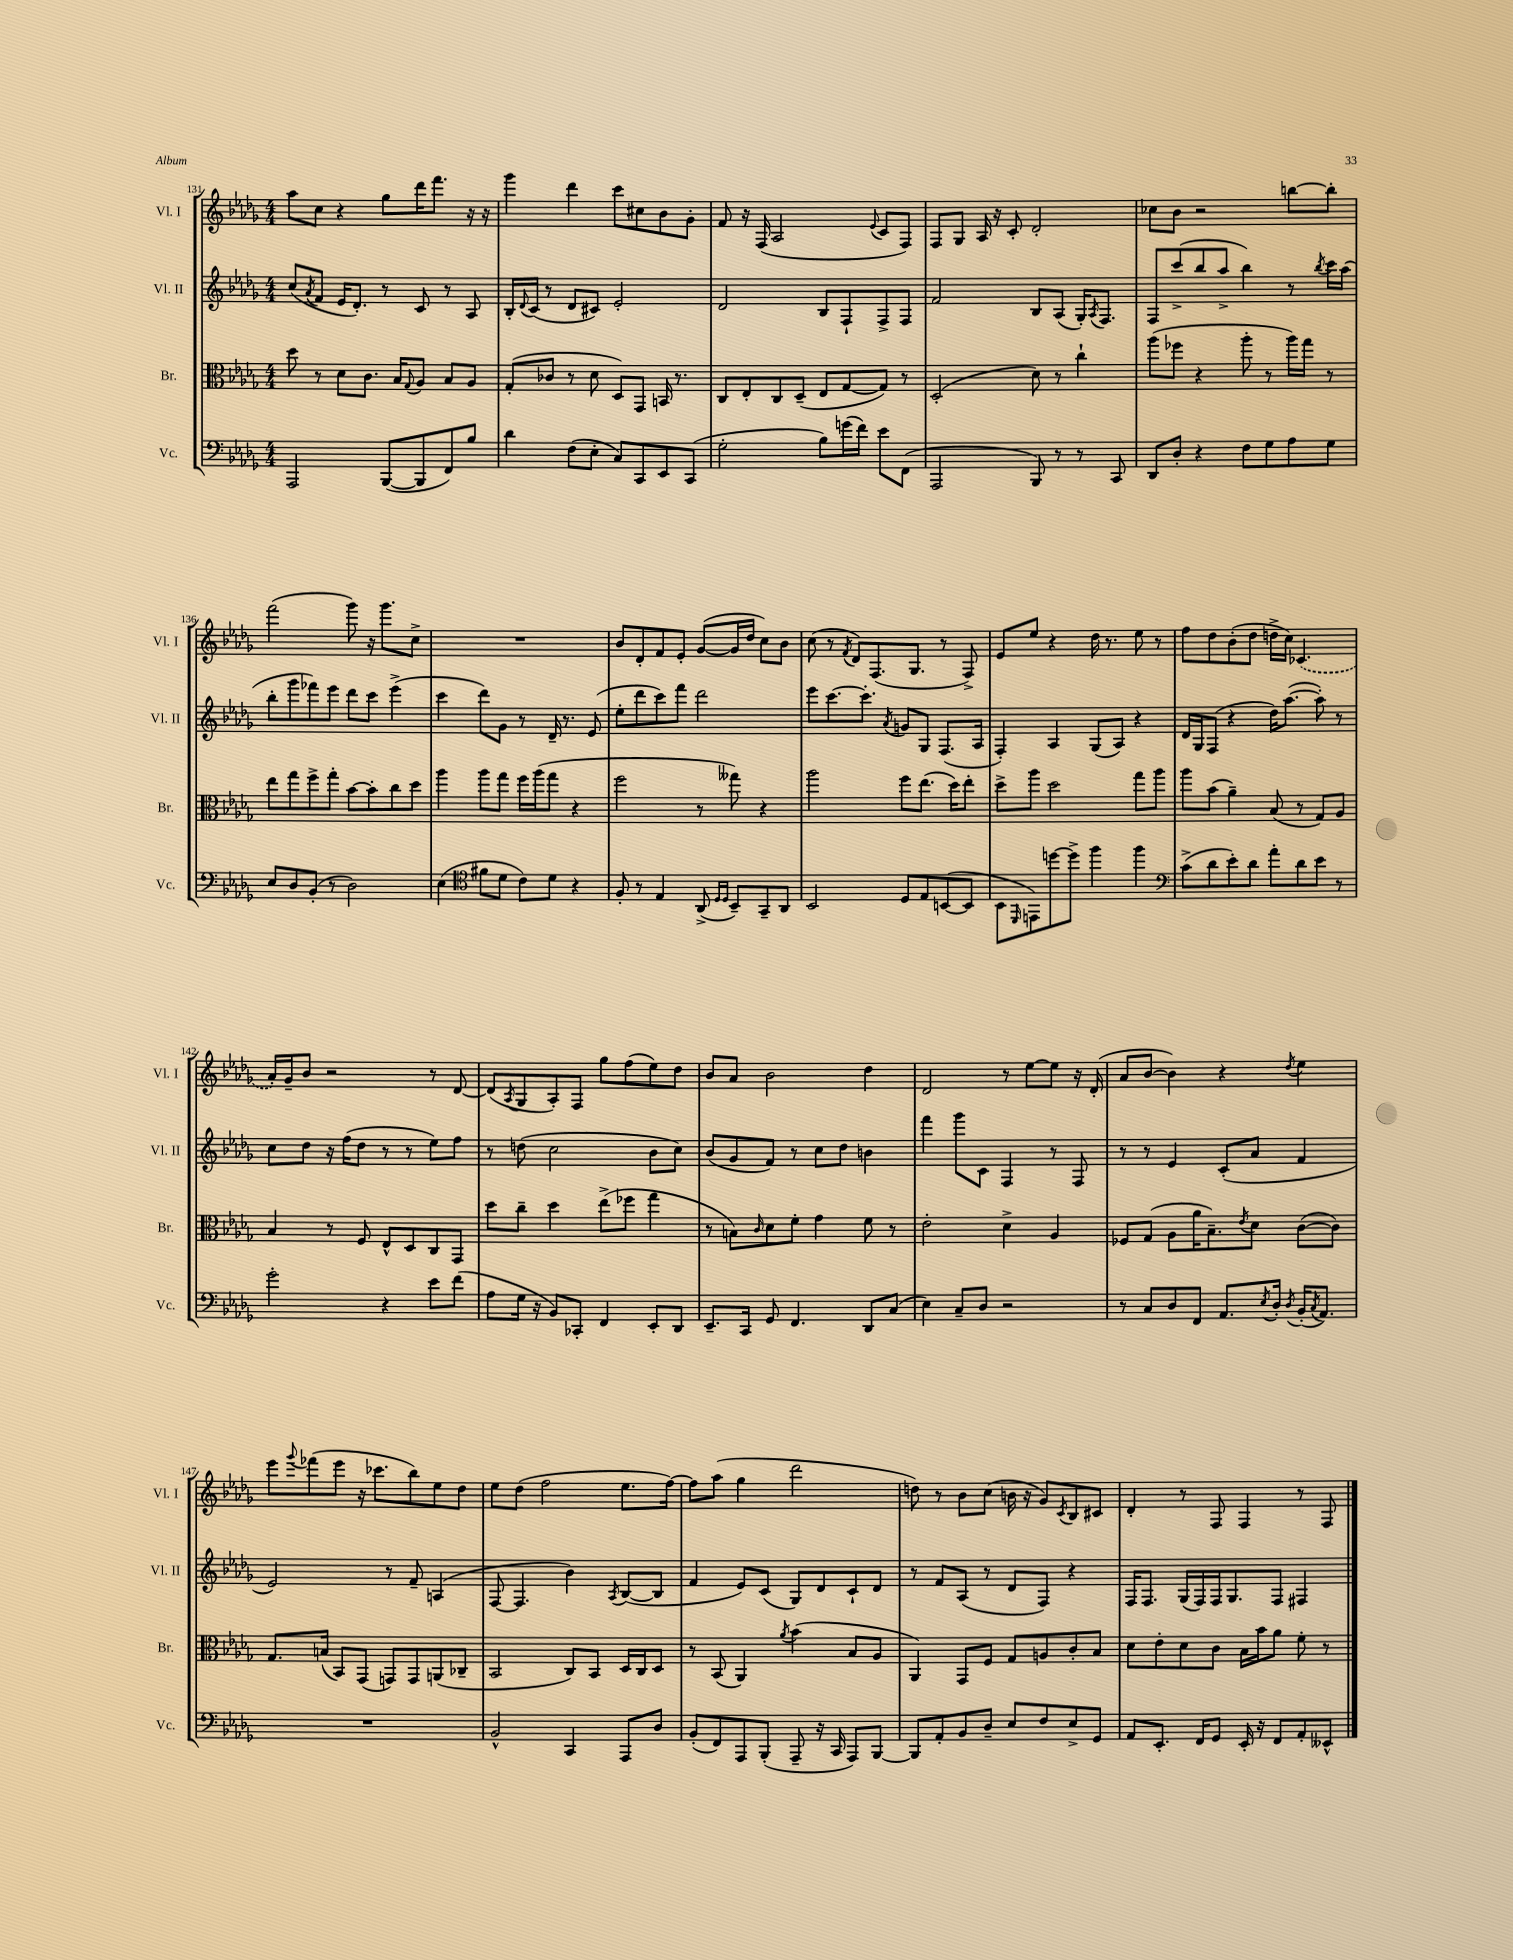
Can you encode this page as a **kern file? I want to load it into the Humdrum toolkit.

**kern	**kern	**kern	**kern
*staff4	*staff3	*staff2	*staff1
*clefF4	*clefC3	*clefG2	*clefG2
*k[b-e-a-d-g-]	*k[b-e-a-d-g-]	*k[b-e-a-d-g-]	*k[b-e-a-d-g-]
*M4/4	*M4/4	*M4/4	*M4/4
2AAA-/	8dd-\	(8cc/L	8aa-\L
.	.	8qa-/	.
.	8r	8f/J	8cc\J
.	8d-\L	16e-/LK	4r
.	.	8.d-'/J)	.
.	8.c\J	.	.
([8BBB-/L	.	8r	8gg-\L
.	16B-/LK	.	.
.	8qqG-/	.	.
8BBB-/]	8A-/J	8c/	16ddd-\K
.	.	.	8.fff\J
8FF/)	8B-/L	8r	.
8B-/J	8A-/J	8A-/	16r
.	.	.	16r
=	=	=	=
4d-\	(8G-'/L	16B-'/LL	4ggg-\
.	.	8qqd-/	.
.	.	(16c/JJ	.
.	8c-/J	8r	.
(8F\L	8r	8d-/L	4ddd-\
8E-'\J	8d-\	8c#/J)	.
8C/L)	8D-/L)	2e-'/	8ccc\L
8CC/	8GG-/J	.	8cc#\
8EE-/	16BB/	.	8b-\
.	8.r	.	.
(8CC/J	.	.	8g-'\J
=	=	=	=
2G-'\	8C/L	2d-/	8f/
.	8E-'/	.	16r
.	.	.	(16F/
.	8C/	.	2A-/
.	(8D-~/J	.	.
8B-\L)	8E-/L	8B-/L	.
(16g\L	[8G-/	8F`/	.
16f\JJ)	.	.	.
.	.	.	8qqe-/
8e-\L	8G-/]J)	8F^/	8c/L
(8FF\J	8r	8F/J	8F/J)
=	=	=	=
2AAA-/	(2D-'/	2f/	8F/L
.	.	.	8G-/J
.	.	.	16A-/
.	.	.	16r
.	.	.	8c'/
8BBB-/)	8d-\)	8B-/L	2d-'/
8r	8r	(8A-/J	.
8r	4cc`\	16G-'/LK)	.
.	.	8qA-/	.
.	.	8.F/J	.
8CC/	.	.	.
=	=	=	=
8DD-/L	(8aa-\L	8F/L	8cc-\L
8D-'/J	8ff-\J	(8ccc^/	8b-\J
4r	4r	8bb-/	2r
.	.	8aa-^/J	.
8F\L	8aa-'\	4bb-\)	.
8G-\	8r	.	.
8A-\	16aa-\LL)	8r	[8bb\L
.	16gg-\JJ	.	.
.	.	8qbb-/	.
8G-\J	8r	16ccc\LL	8bb'\]J
.	.	(16aa-\JJ	.
=	=	=	=
8E-/L	8ee-\L	8bb-'\L	(2fff\
8D-/	8gg-\	8ggg-\	.
(8BB-'/J	8ff^\	8fff-\)	.
8r	8gg-'\J	8eee-\J	.
2D-\)	[8b-\L	8ddd-\L	8ggg-\)
.	8b-'\]	8ccc\J	16r
.	.	.	8.ggg-\L
.	8cc\	(4eee-^\	.
.	8dd-\J	.	8cc^\J
=	=	=	=
(4E-\	4aa-\	4ccc\	1r
*clefC4	*	*	*
8f#\L	8aa-\L	8ddd-\L)	.
8d-\J	8gg-\J	8g-\J	.
8c\L)	16ff\LL	8r	.
.	(16aa-\J	.	.
8d-\J	8gg-\J	16d-~/	.
.	.	8.r	.
4r	4r	.	.
.	.	(8e-/	.
=	=	=	=
8F'/	2ff\	8ee-'\L	8b-/L
8r	.	8ddd-\	8d-'/
4E-/	.	8ccc\)	8f/
.	.	8fff\J	8e-'/J
(8AA-^/	8r	2ddd-\	([8g-/L
16qqD-/LL	.	.	.
16qqD-/JJ	.	.	.
8BB-~/L)	8gg--\)	.	16g-/]L
.	.	.	16dd-/JJ
8GG-~/	4r	.	8cc\L)
8AA-/J	.	.	8b-\J
=	=	=	=
2BB-/	2aa-\	8eee-\L	(8cc\
.	.	[8.ccc\	8r
.	.	.	8qf/
.	.	.	8d-/L)
.	.	8.ccc'\]J	.
.	.	.	(8.F/
.	.	8qa-/	.
8D-/L	8ff\L	8g/L	.
.	.	.	8.G-/J
8E-/	(8.ee-\J	8G-/J	.
([8BB/	.	(8.F/L	8r
.	16dd-\LK)	.	.
8BB/]J	8ee-'\J	.	8F^/)
.	.	16A-/Jk	.
=	=	=	=
8BB-\L	8dd-^\L	4F'/)	8e-/L
16qqDD-/	.	.	.
8EE\)	8aa-\J	.	8ee-/J
[8dd\	2dd-\	4A-/	4r
8dd^\]J	.	.	.
4ff\	.	(8G-/L	16dd-\
.	.	.	8.r
.	.	8A-/J)	.
4ff\	8gg-\L	4r	8ee-\
.	8aa-\J	.	8r
=	=	=	=
*clefF4	*	*	*
(8c^\L	8aa-\L	16d-/LL	8ff\L
.	.	16G-/J	.
8d-\	(8b-\J	(8F/J	8dd-\
8e-'\)	4a-~\)	4r	(8b-'\
8d-\J	.	.	8dd-\J
8a-'\L	(8B-/	16dd-\LK)	16dd^\LL
.	.	([8.aa-\J	16cc\JJ)
8d-\	8r	.	(4.c-/
8e-\J	8G-/L)	8aa-'\])	.
8r	8A-/J	8r	.
=	=	=	=
2g-'\	4B-/	8cc\L	16a-'/LL)
.	.	.	16g-~/J
.	.	8dd-\J	8b-/J
.	8r	16r	2r
.	.	(16ff\LK	.
.	8F/	8dd-\J	.
4r	8E-^^/L	8r	.
.	8D-/	8r	.
8e-\L	8C/	8ee-\L)	8r
(8f\J	8GG-/J	8ff\J	[8d-/
=	=	=	=
8A-\L	8dd-\L	8r	(8d-/]L
.	.	.	8qA-/
16G-\Jk	8cc~\J	(8dd\	8G-/
16r	.	.	.
8BB-/L)	4dd-\	2cc\	8A-'/)
8CC-'/J	.	.	8F/J
4FF/	(8ee-^\L	.	8gg-\L
.	8ff-\J	.	(8ff\
8EE-'/L	4gg-\	8b-\L	8ee-\)
8DD-/J	.	8cc\J)	8dd-\J
=	=	=	=
8.EE-~/L	8r	(8b-/L	8b-/L
.	8B\L)	8g-/	8a-/J
16CC/Jk	.	.	.
.	16qqc/	.	.
8GG-/	8d-\	8f/J)	2b-\
4.FF/	8f'\J	8r	.
.	4g-\	8cc\L	.
.	.	8dd-\J	.
8DD-/L	8f\	4b\	4dd-\
(8C/J	8r	.	.
=	=	=	=
4E-\)	2e-'\	4fff\	2d-/
8C~/L	.	8ggg-\L	.
8D-/J	.	8c\J	.
2r	4d-^\	4F/	8r
.	.	.	[8ee-\L
.	4A-/	8r	8ee-\]J
.	.	8F/	16r
.	.	.	(16d-'/
=	=	=	=
8r	8F-/L	8r	8a-/L
8C/L	(8G-/J	8r	[8b-/J
8D-/	8A-\L	4e-/	4b-\])
8FF/J	16a-\K	.	.
.	8.B-~\)	.	.
8.AA-/L	.	(8c'/L	4r
.	8qe-/	.	.
.	8d-\J	8a-/J	.
8qE-/	.	.	.
16D-'/Jk	.	.	.
8qD-/	.	.	8qdd-/
(16BB-'/LK	([8c\L	4f/	4ee-\
8qC/	.	.	.
8.AA-/J)	.	.	.
.	8c\]J)	.	.
=	=	=	=
1r	8.G-/L	2e-/)	8eee-\L
.	.	.	8qqggg-/
.	.	.	(8fff-\
.	(16B/Jk	.	.
.	8BB-/L)	.	8eee-\J
.	(8GG-/J	.	16r
.	.	.	8.ccc-\L
.	8GG/L)	8r	.
.	8GG/	8f~/	8bb-\)
.	(8AA/	(4A/	8ee-\
.	8C-~/J	.	8dd-\J
=	=	=	=
2BB-^^/	2BB-/	[8F/	8ee-\L
.	.	4.F/]	(8dd-\J
.	.	.	2ff\
4CC/	8C/L)	4b-\)	.
.	8BB-/J	.	.
.	.	8qA-/	.
8AAA-/L	16D-/LL	([8B-/L	8.ee-\L
.	16C/J	.	.
8D-/J	8D-/J	8B-/]J	.
.	.	.	[16ff\Jk)
=	=	=	=
(8BB-'/L	8r	4f/	8ff\]L
8FF/)	(8BB-/	.	(8aa-\J
8AAA-/	4AA-/)	8e-/L)	4gg-\
(8BBB-'/J	.	(8c/J	.
.	8qa-/	.	.
8AAA-~/	(4b-\	8G-/L)	2ddd-\
16r	.	8d-/	.
16CC/	.	.	.
8AAA-/L)	8B-/L	8c`/	.
[8BBB-/J	8A-/J	8d-/J	.
=	=	=	=
8BBB-/]L	4AA-/)	8r	8dd\)
8AA-'/	.	8f/L	8r
8BB-/	8GG-/L	(8A-/J	8b-\L
8D-~/J	8F/J	8r	(8cc\J
8E-/L	8G-/L	8d-/L	16b\
.	.	.	16r
8F/	8A/	8F/J)	8g-/L)
.	.	.	8qc/
8E-^/	8c'/	4r	8B-/
8GG-/J	8B-/J	.	8c#/J
=	=	=	=
8AA-/L	8d-\L	16F/LK	4d-'/
.	.	8.F/J	.
8.EE-'/J	8e-'\	.	.
.	8d-\	(16G-/LL	8r
16FF/LK	.	16F/)	.
8GG-/J	8c\J	16F/J	8F/
.	.	8.G-/	.
16EE-'/	16B-\LL	.	4F/
16r	16b-\J	.	.
8FF/L	8a-\J	8F/J	.
8AA-'/	8f'\	4F#/	8r
8EE--^^/J	8r	.	8F/
==	==	==	==
*-	*-	*-	*-
